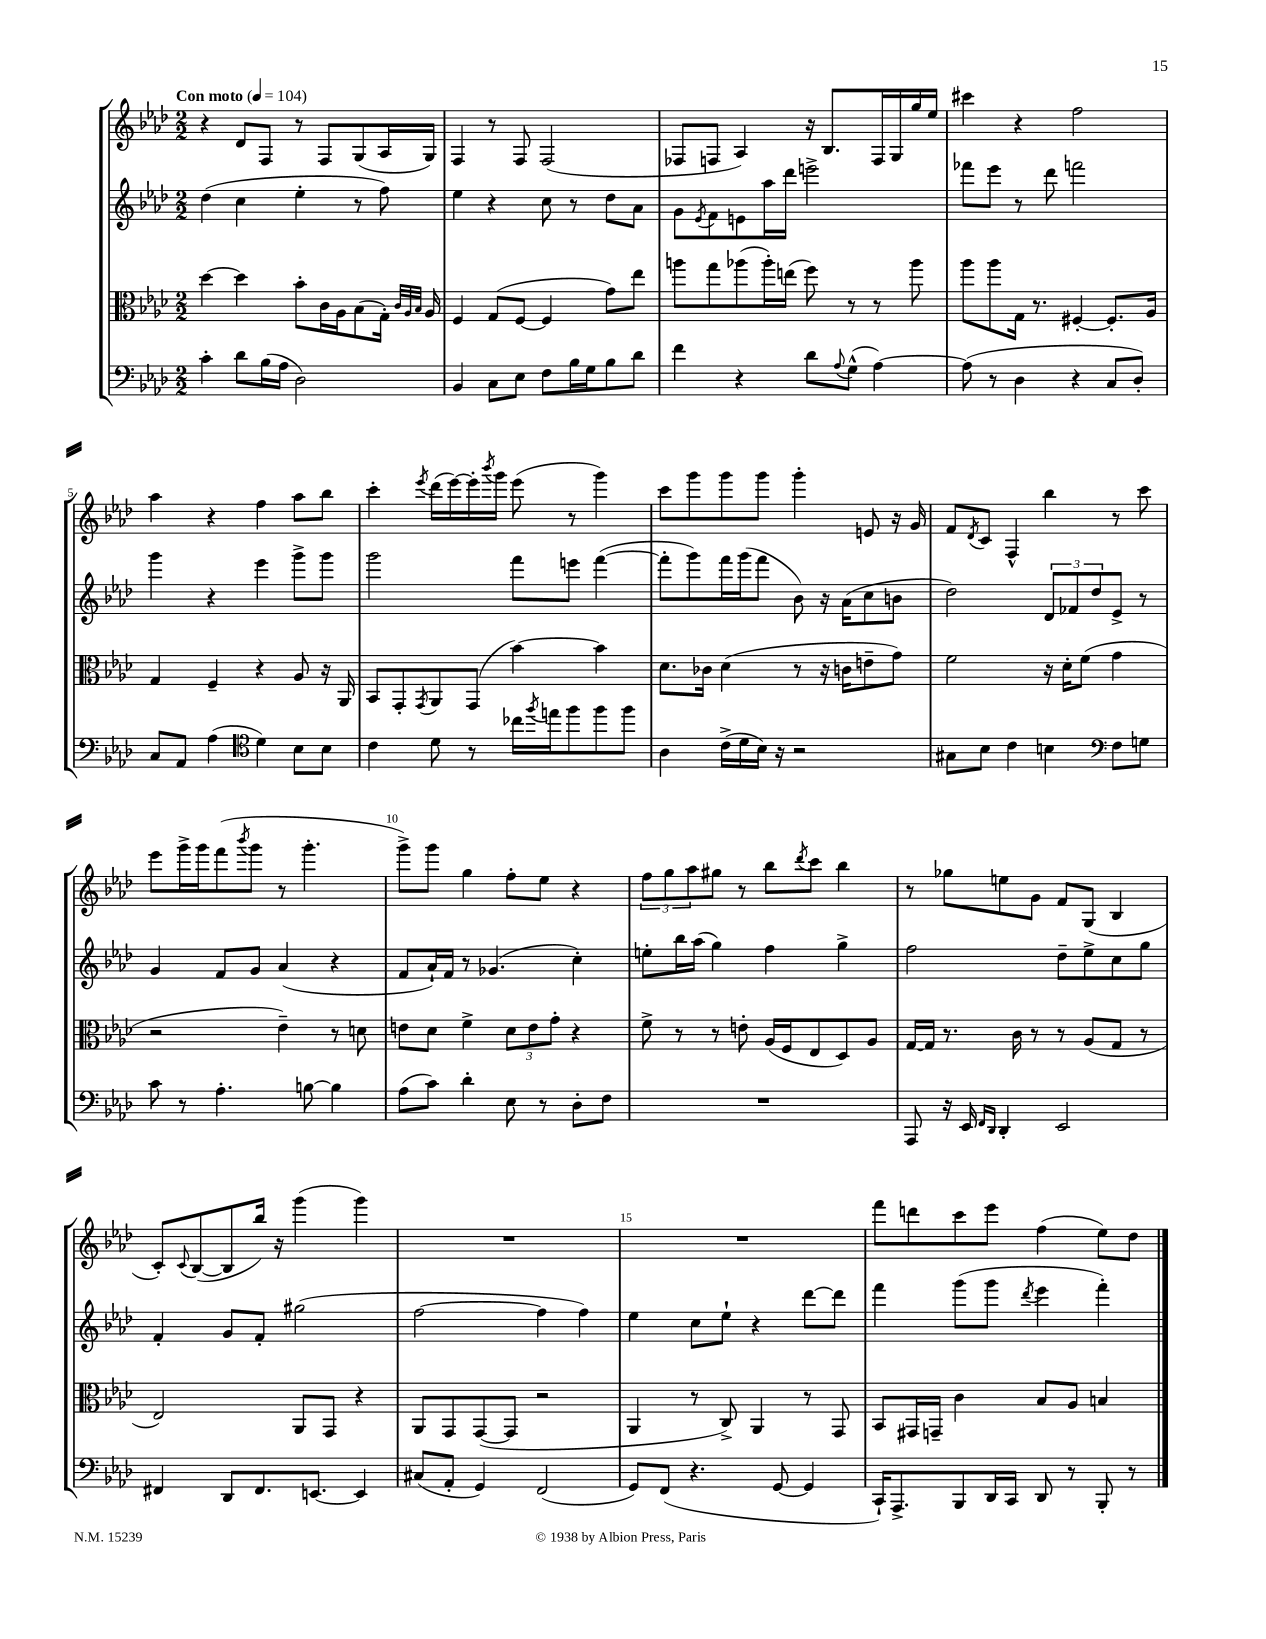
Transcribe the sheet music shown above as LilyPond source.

<<
\new StaffGroup <<
\new Staff = "s0" {
    \clef treble \key aes \major \numericTimeSignature \time 2/2 \tempo "Con moto" 4 = 104
    r4 des'8 f8 r8 f8 g8( aes16 g16) |
    f4 r8 f8 f2( |
    fes8 f8 aes4) r16 bes8. f16 g16 g''16 ees''16 |
    cis'''4 r4 f''2 |
    aes''4 r4 f''4 aes''8 bes''8 |
    c'''4-. \acciaccatura { ees'''8 } des'''16( ees'''16~) ees'''16-. \acciaccatura { bes'''8 } g'''16 ees'''8( r8 g'''4) |
    c'''8 g'''8 g'''8 g'''8 g'''4-. e'8 r16 g'16 |
    f'8 \acciaccatura { des'8 } c'8 f4-^ bes''4 r8 c'''8 |
    ees'''8 g'''16-> g'''16 f'''8( \acciaccatura { bes'''8 } g'''8 r8 g'''4.-. |
    g'''8->) g'''8 g''4 f''8-. ees''8 r4 |
    \tuplet 3/2 { f''8 g''8 aes''8 } gis''8 r8 bes''8 \acciaccatura { des'''8 } c'''8 bes''4 |
    r8 ges''8 e''8 g'8 f'8 g8( bes4 |
    c'8-.) \appoggiatura { c'8 } bes8~( bes8 bes''16) r16 g'''4( g'''4) |
    R1 |
    R1 |
    f'''8 d'''8 c'''8 ees'''8 f''4( ees''8) des''8 \bar "|." |
}
\new Staff = "s1" {
    \clef treble \key aes \major \numericTimeSignature \time 2/2
    des''4( c''4 ees''4-. r8 f''8) |
    ees''4 r4 c''8 r8 des''8 aes'8 |
    g'8 \acciaccatura { ees'8 } f'8 e'8 aes''16 des'''16 e'''2-> |
    fes'''8 ees'''8 r8 des'''8 f'''2 |
    g'''4 r4 ees'''4 g'''8-> g'''8 |
    g'''2 f'''8 e'''8 f'''4~( |
    f'''8-. g'''8) f'''16 g'''16( f'''8 bes'8) r16 aes'16( c''8 b'8 |
    des''2) \tuplet 3/2 { des'8 fes'8 des''8 } ees'8-> r8 |
    g'4 f'8 g'8 aes'4( r4 |
    f'8 aes'16-!) f'16 r8 ges'4.( c''4-.) |
    e''8-. bes''16 aes''16( g''4) f''4 g''4-> |
    f''2 des''8-- ees''8-> c''8 g''8 |
    f'4-. g'8 f'8-. gis''2( |
    f''2~ f''4 f''4) |
    ees''4 c''8 ees''8-! r4 des'''8~ des'''8 |
    f'''4 g'''8( g'''8 \acciaccatura { des'''8 } ees'''4 f'''4-.) \bar "|." |
}
\new Staff = "s2" {
    \clef alto \key aes \major \numericTimeSignature \time 2/2
    des''4~ des''4 bes'8-. c'16 aes16 bes8( g16-.) \grace { c'32 aes32 bes32 } aes16 |
    f4 g8( f8~ f4 g'8) ees''8 |
    a''8 g''8 aes''8( aes''16-.) e''16( f''8) r8 r8 aes''8 |
    aes''8 aes''8 g16 r8. fis4~-. fis8.-. aes16 |
    g4 f4-- r4 aes8 r16 aes,16 |
    bes,8 g,8-. \acciaccatura { g,8 } aes,8 g,8( bes'4~) bes'4 |
    des'8. ces'16 des'4( r8 r16 c'16 e'8-- g'8) |
    f'2 r16 des'16-. f'8( g'4 |
    r2 ees'4--) r8 d'8 |
    e'8 des'8 f'4-> \tuplet 3/2 { des'8 e'8 g'8-. } r4 |
    f'8-> r8 r8 e'8-. aes16( f16 ees8 des8) aes8 |
    g16~ g16 r8. c'16 r8 r8 aes8( g8 r8 |
    ees2) aes,8 g,8 r4 |
    aes,8 g,8 g,8~( g,8 r2 |
    aes,4 r8 c8->) aes,4 r8 g,8 |
    bes,8 gis,16 g,16-- c'4 bes8 aes8 b4 \bar "|." |
}
\new Staff = "s3" {
    \clef bass \key aes \major \numericTimeSignature \time 2/2
    c'4-. des'8 bes16( aes16 des2) |
    bes,4 c8 ees8 f8 bes16 g16 bes8 des'8 |
    f'4 r4 des'8 \appoggiatura { aes8 } g8-^( aes4~) |
    aes8( r8 des4 r4 c8 des8-.) |
    c8 aes,8 aes4( \clef tenor des'4) bes8 bes8 |
    c'4 des'8 r8 ces''16 \acciaccatura { f''8 } e''16 f''8 f''8 f''8 |
    aes4 c'16->( des'16 bes16) r16 r2 |
    gis8 bes8 c'4 b4 \clef bass f8 g8 |
    c'8 r8 aes4.-. b8~ b4 |
    aes8( c'8) des'4-. ees8 r8 des8-. f8 |
    R1 |
    aes,,8 r16 ees,16 \grace { f,16 des,16 } des,4-. ees,2 |
    fis,4 des,8 fis,8. e,8.~ e,4 |
    cis8( aes,8-. g,4) f,2( |
    g,8) f,8( r4. g,8~ g,4 |
    c,16-!) aes,,8.-> bes,,8 des,16 c,16 des,8 r8 bes,,8-. r8 \bar "|." |
}
>>
>>
\layout { \context { \Score \override BarNumber.break-visibility = ##(#f #t #t) barNumberVisibility = #(every-nth-bar-number-visible 5) } }
